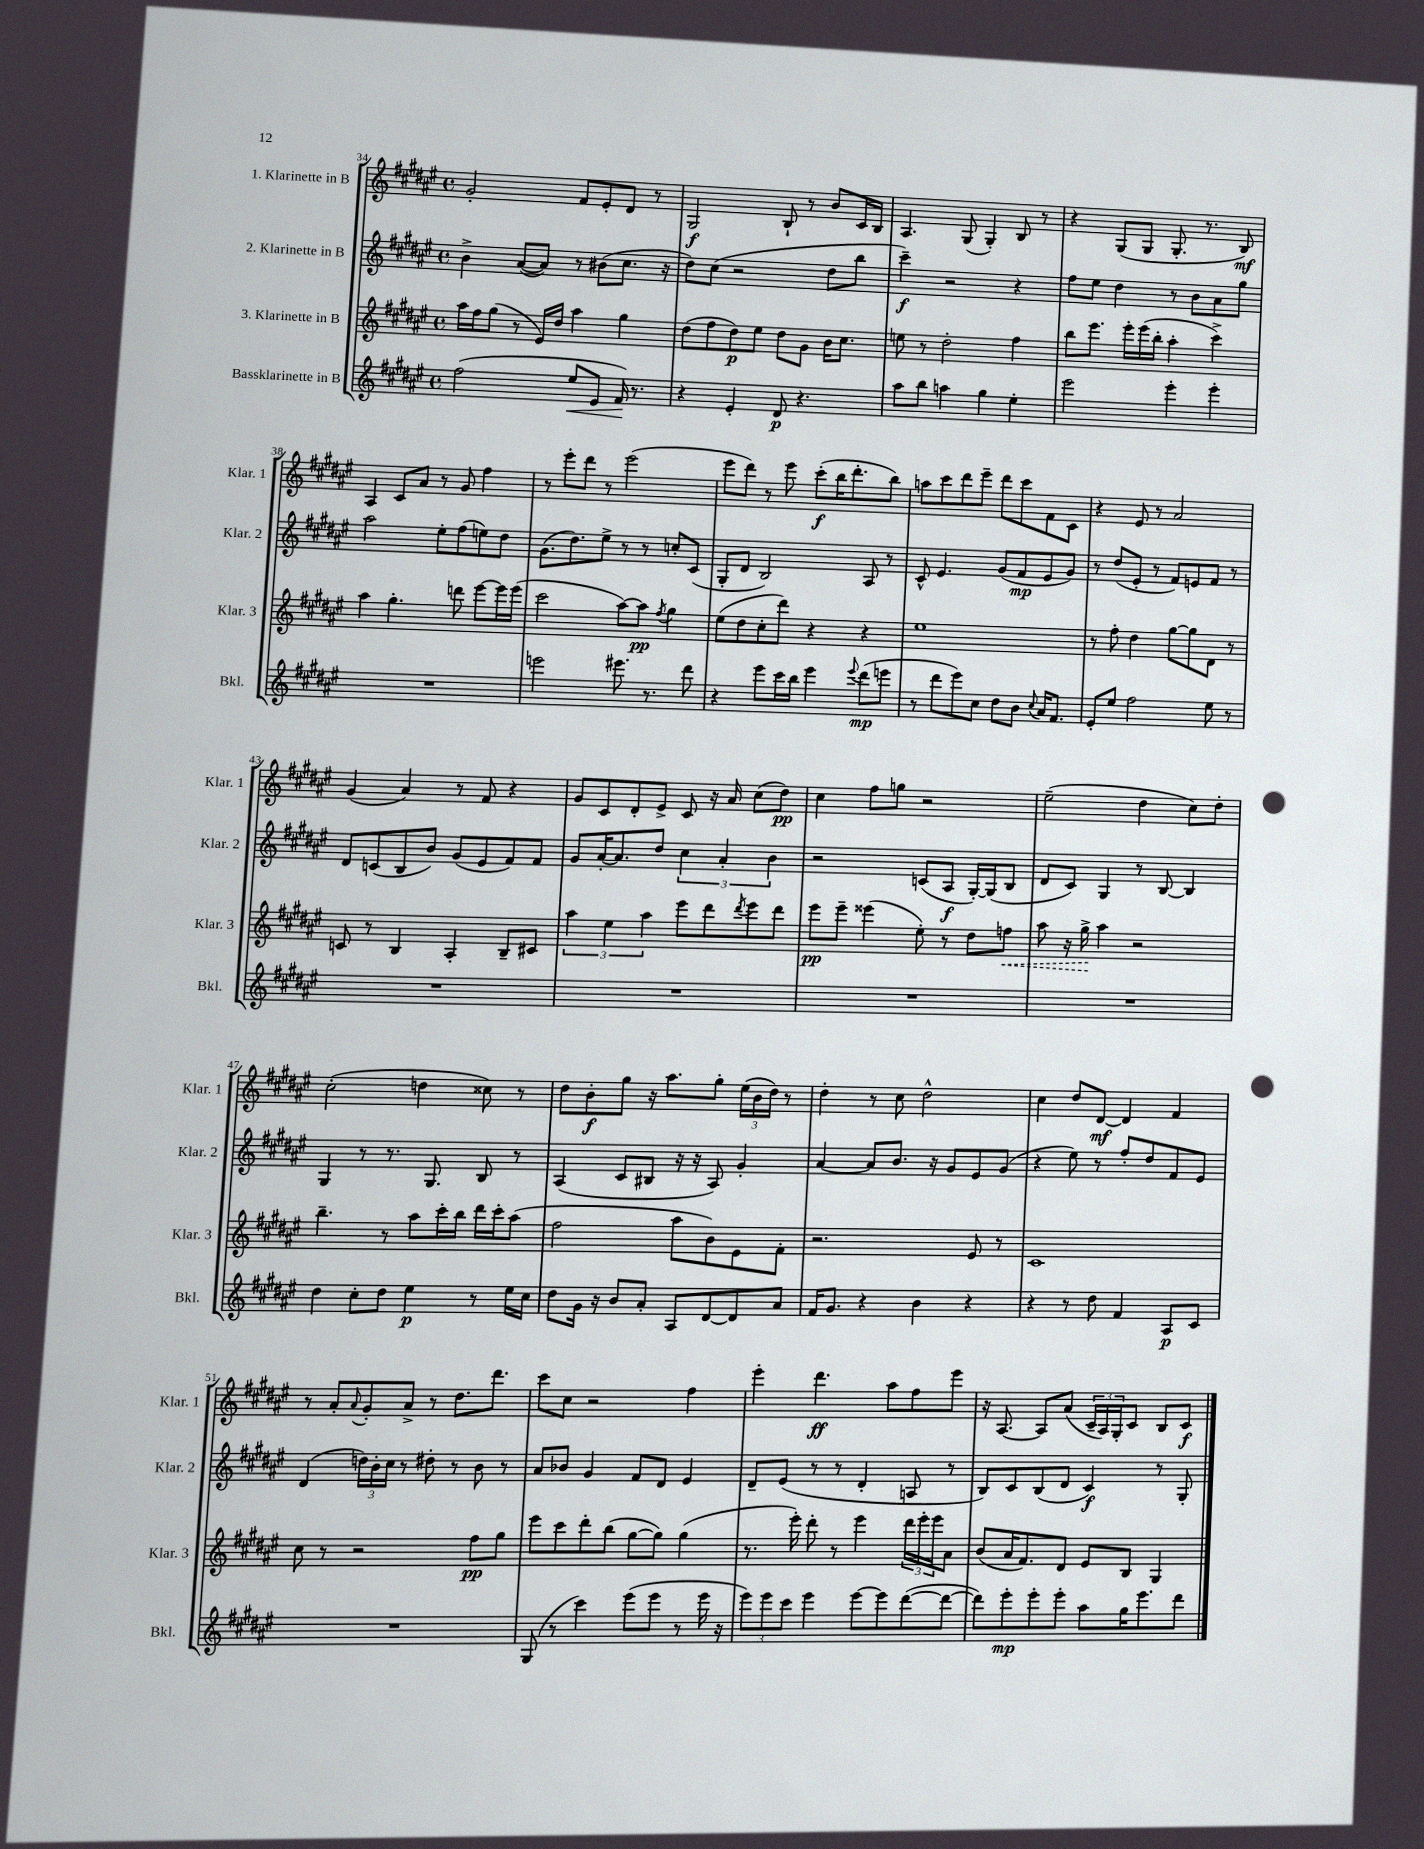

**kern	**kern	**kern	**kern
*staff4	*staff3	*staff2	*staff1
*clefG2	*clefG2	*clefG2	*clefG2
*k[f#c#g#d#a#e#]	*k[f#c#g#d#a#e#]	*k[f#c#g#d#a#e#]	*k[f#c#g#d#a#e#]
*M4/4	*M4/4	*M4/4	*M4/4
*met(c)	*met(c)	*met(c)	*met(c)
(2ff#	16aa#	4b^	2g#'
.	16ff#	.	.
.	(8gg#	.	.
.	8r	([8a#	.
.	16e#)	8a#])	.
.	16dd#	.	.
8ee#	4aa#	8r	8f#
8e#	.	(8b#	8e#'
16f#)	4gg#	8.cc#	8d#
8.r	.	.	.
.	.	.	8r
.	.	16r	.
=	=	=	=
4r	(8dd#	8dd#)	2G#
.	8ff#	(8cc#	.
4e#'	8dd#)	2r	.
.	8ee#	.	.
8d#	8dd#	.	8B`
4.r	8g#	.	8r
.	16b	8dd#	8b
.	8.cc#	.	.
.	.	8bb	16c#
.	.	.	16B
=	=	=	=
8aa#	8ee	4ccc#~)	4.A#
8bb	8r	.	.
4aa	2dd#'	2r	.
.	.	.	(8G#
4gg#	.	.	4G#')
4ee#'	4ff#	4r	8B
.	.	.	8r
=	=	=	=
2eee#	8bb	8ff#	4r
.	8.eee#	8ee#	.
.	.	4dd#	(8G#
.	16eee#'	.	.
.	(16eee#	.	8G#
.	16bb'	.	.
4eee#'	4aa#'	8r	8.G#'
.	.	8b	.
.	.	.	8.r
4eee#'	4ccc#^)	8a#	.
.	.	8gg#	8B)
=	=	=	=
1r	4aa#	2aa#	4A#
.	4.gg#'	.	8c#
.	.	.	8a#
.	.	8ee#'	8r
.	8ddd	(8ff#	8g#
.	[8eee#	8ee)	4ff#
.	16eee#]	8dd#	.
.	(16eee#	.	.
=	=	=	=
2eee	2ccc#	(8.g#	8r
.	.	.	8eee#'
.	.	8.dd#)	.
.	.	.	8ddd#
.	.	8ee#^	8r
8.eee#	[8aa#)	8r	(2eee#
.	8aa#]	8r	.
8.r	.	.	.
.	8qff#	.	.
.	4gg#	8cc'	.
8ddd#	.	(8c#	.
=	=	=	=
4r	(8ee#	8G#'	8eee#
.	8dd#	8d#	8ddd#)
8eee#	8cc#'	2B)	8r
16ccc#	8ddd#)	.	8eee#
16bb	.	.	.
4eee#	4r	.	(8ccc#'
.	.	.	16bb
.	.	.	8.ddd#'
8qqeee#	.	.	.
(8ddd#	4r	8A#	.
8eee	.	8r	8bb)
=	=	=	=
8r	1ee#	8c#^^	8aa
8ddd#	.	4.e#	8ccc#
8eee#)	.	.	8ddd#
8cc#	.	.	8eee#~
8dd#	.	(8g#	8ddd#
8b	.	8f#	8ccc#
8qqcc#	.	.	.
16a#	.	8e#	8f#
8.f#	.	.	.
.	.	8g#)	8c#
=	=	=	=
8e#'	8r	8r	4r
8ee#	8ff#'	(8dd#	.
2ff#	4dd#	8e#'	8e#
.	.	8r	8r
.	[8gg#	8f#)	2a#
.	8gg#]	8e	.
8ee#	8d#	8f#	.
8r	8r	8r	.
=	=	=	=
1r	8c	8d#	(4g#
.	8r	(8c	.
.	4B	8B	4a#)
.	.	8b)	.
.	4A#'	(8g#	8r
.	.	8e#	8f#
.	8B~	8f#)	4r
.	8c#	8f#	.
=	=	=	=
1r	6aa#	8g#	8g#
.	.	[16a#'	8c#
.	6ee#	.	.
.	.	8.a#]	.
.	.	.	8d#'
.	6aa#	.	.
.	.	8dd#	8e#^
.	8eee#	6cc#	8c#
.	8ddd#	.	16r
.	.	6a#'	.
.	.	.	16a#
.	8qddd#	.	.
.	8eee#	.	(8cc#
.	.	6b	.
.	8ddd#	.	8dd#)
=	=	=	=
1r	8eee#	2r	4cc#
.	8eee#~	.	.
.	(4eee##	.	8ff#
.	.	.	8gg
.	8ee#')	(8c	2r
.	8r	8A#	.
.	8dd#	[16G#')	.
.	.	(16G#]	.
.	8ff	8B	.
=	=	=	=
1r	8aa#	8d#	(2ee#~
.	16r	8c#)	.
.	16gg#^	.	.
.	4aa#	4G#	.
.	2r	8r	4dd#
.	.	[8B	.
.	.	4B]	8cc#)
.	.	.	8dd#'
=	=	=	=
4dd#	4.bb~	4G#	(2cc#'
8cc#'	.	8r	.
8dd#	8r	8.r	.
4ee#	8aa#	.	4dd
.	.	8.G#	.
.	16ccc#'	.	.
.	16bb	.	.
8r	16ddd#	8B	8cc##)
.	16ccc#'	.	.
16ee#	(8aa#	8r	8r
16cc#	.	.	.
=	=	=	=
8dd#	2ff#	(4A#	8dd#
16g#	.	.	8b'
16r	.	.	.
8b	.	8c#	8gg#
8a#'	.	8B#	16r
.	.	.	8.aa#
8A#	8aa#	16r	.
.	.	16r	.
[8d#	8b)	8A#)	8gg#'
8d#]	8e#	4g#'	(24ee#
.	.	.	24b
.	.	.	24dd#)
8a#	8f#'	.	8r
=	=	=	=
16f#	2.r	[4a#	4dd#'
8.g#	.	.	.
4r	.	8a#]	8r
.	.	8.b	8cc#
4b	.	.	2dd#^^
.	.	16r	.
.	.	8g#	.
4r	8e#	8e#	.
.	8r	(8g#	.
=	=	=	=
4r	1c#	4r	4cc#
8r	.	8ee#)	8dd#
8dd#	.	8r	[8d#
4f#	.	8ff#'	4d#]
.	.	8dd#	.
8A#	.	8f#	4f#
8c#	.	8e#	.
=	=	=	=
1r	8cc#	(4d#	8r
.	8r	.	8a#'
.	.	.	8qqa#
.	2r	24dd)	8g#'
.	.	24b'	.
.	.	24cc#	.
.	.	8r	8a#^
.	.	8dd#'	8r
.	.	8r	8.dd#
.	8ff#	8b	.
.	.	.	8.ddd#
.	8gg#	8r	.
=	=	=	=
(8G#	8eee#	8a#	8ccc#
8r	8ccc#	8b-	8cc#
4ccc#)	8ddd#'	4g#	2r
.	(8bb	.	.
(8eee#	[8gg#	8f#	.
8eee#	8gg#])	8d#	.
8r	(4gg#	4e#	4ff#
16eee#	.	.	.
16r	.	.	.
=	=	=	=
12eee#)	8.r	8d#~	4eee#'
12eee#	.	.	.
.	.	(8e#	.
12ccc#	.	.	.
.	16eee#')	.	.
4eee#	8ddd#'	8r	4.ddd#
.	8r	8r	.
[8eee#	4eee#	4d#'	.
8eee#]	.	.	8aa#
([8ddd#	24ddd#	8A	8ff#
.	24eee#'	.	.
.	24eee#	.	.
8ddd#_	8a#	8r	8eee#
=	=	=	=
8ddd#])	(8b	8B)	16r
.	.	.	[8.A#
8eee#'	16a#	8c#	.
.	8.f#)	.	.
8eee#'	.	(8B	8A#]
8eee#'	8d#	8d#	(8a#
8aa#	8e#	4c#)	24c#~
.	.	.	24A#)
.	.	.	24G#'
16gg#	8B	.	8c#
8.eee#	.	.	.
.	4G#	8r	8B
8ddd#	.	8G#'	8c#
==	==	==	==
*-	*-	*-	*-
